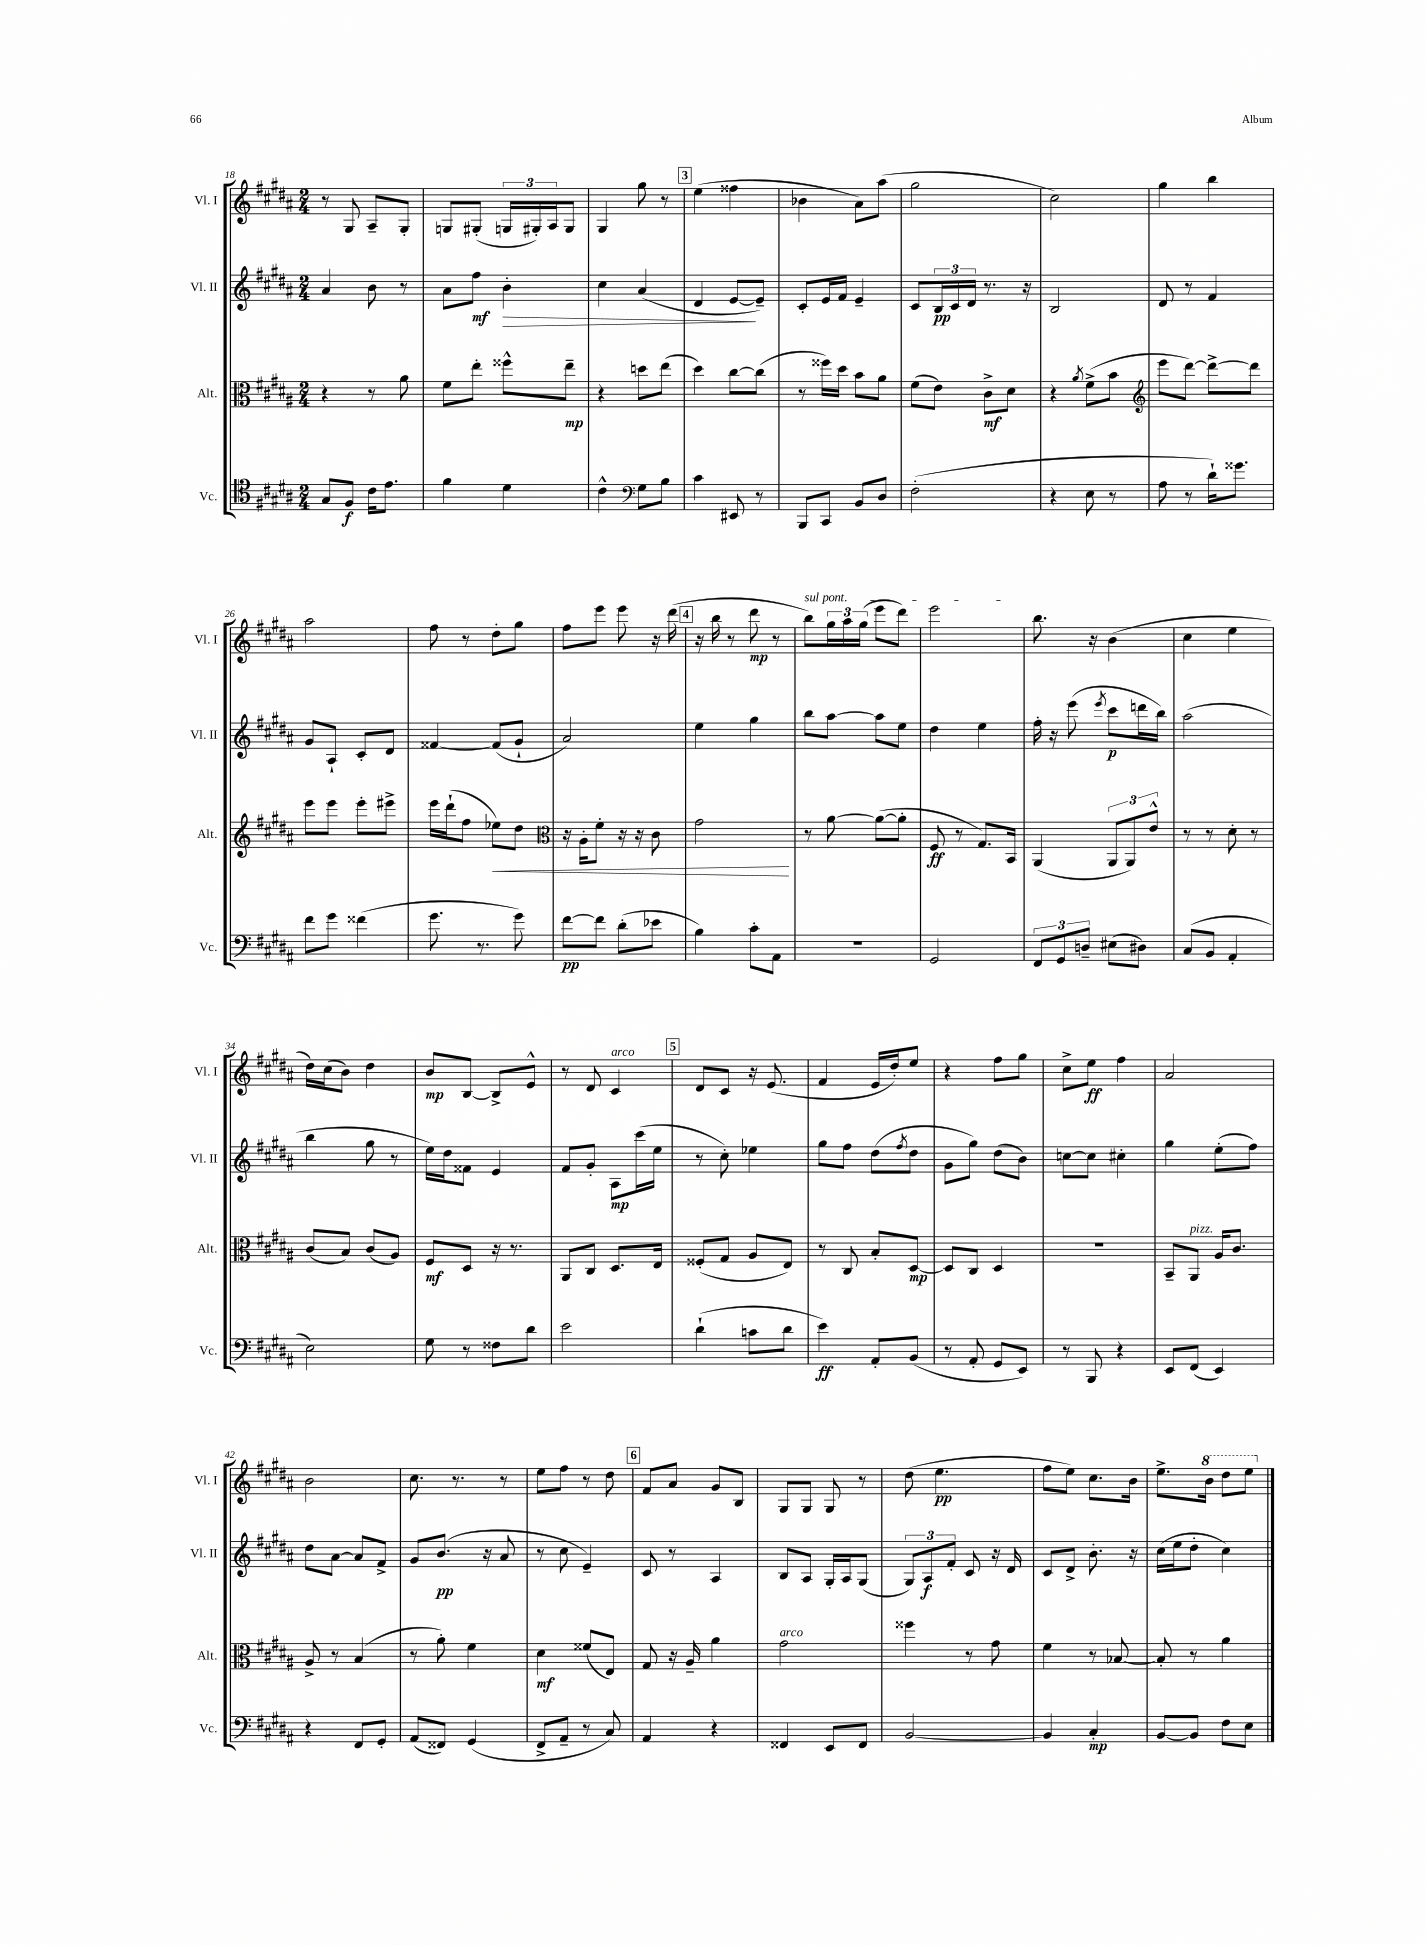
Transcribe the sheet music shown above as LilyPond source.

<<
\new StaffGroup <<
\new Staff = "s0" \with { instrumentName = "Vl. I" shortInstrumentName = "Vl. I" } {
    \clef treble \key b \major \numericTimeSignature \time 2/4
    r8 gis8 ais8-- gis8-. |
    g8 gis8-.( \tuplet 3/2 { g16 gis16-.) ais16 } gis8 |
    gis4 gis''8 r8 |
    \mark \markup { \box "3" } e''4( fisis''4 |
    bes'4 ais'8) ais''8( |
    gis''2 |
    cis''2) |
    gis''4 b''4 |
    ais''2 |
    fis''8 r8 dis''8-. gis''8 |
    fis''8 e'''8 e'''8 r16 dis'''16( |
    \mark \markup { \box "4" } r16 b''16 r8 dis'''8\mp r8 |
    \once \override TextSpanner.bound-details.left.text = \markup { \italic "sul pont." } b''8\startTextSpan) \tuplet 3/2 { gis''16 ais''16 gis''16( } e'''8 dis'''8) |
    e'''2\stopTextSpan |
    b''8. r16 b'4( |
    cis''4 e''4 |
    dis''16) cis''16( b'8) dis''4 |
    b'8\mp b8~ b8-> e'8-^ |
    r8 dis'8 cis'4^\markup { \italic "arco" } |
    \mark \markup { \box "5" } dis'8 cis'8 r16 e'8.( |
    fis'4 e'16 dis''16-.) e''8 |
    r4 fis''8 gis''8 |
    cis''8-> e''8\ff fis''4 |
    ais'2 |
    b'2 |
    cis''8. r8. r8 |
    e''8 fis''8 r8 dis''8 |
    \mark \markup { \box "6" } fis'8 ais'8 gis'8 b8 |
    gis8 gis8 gis8 r8 |
    dis''8( e''4.\pp |
    fis''8 e''8) cis''8. b'16 |
    e''8.-> \ottava #1 b''16 dis'''8 e'''8 \ottava #0 \bar "|." |
}
\new Staff = "s1" \with { instrumentName = "Vl. II" shortInstrumentName = "Vl. II" } {
    \clef treble \key b \major \numericTimeSignature \time 2/4
    ais'4 b'8 r8 |
    ais'8 fis''8\mf b'4-.\> |
    cis''4 ais'4( |
    \mark \markup { \box "3" } dis'4 e'8~\! e'8--) |
    cis'8-. e'16 fis'16 e'4-- |
    cis'8 \tuplet 3/2 { b16\pp cis'16 dis'16 } r8. r16 |
    b2 |
    dis'8 r8 fis'4 |
    gis'8 ais8-! cis'8-. dis'8 |
    fisis'4~ fisis'8( gis'8-! |
    ais'2) |
    \mark \markup { \box "4" } e''4 gis''4 |
    b''8 ais''8~ ais''8 e''8 |
    dis''4 e''4 |
    fis''16-. r16 e'''8( \acciaccatura { e'''8 } cis'''8\p d'''16 b''16) |
    ais''2( |
    b''4 gis''8 r8 |
    e''16) dis''16 fisis'8 e'4 |
    fis'8 gis'8-. ais8\mp cis'''16( e''16 |
    \mark \markup { \box "5" } r8 cis''8-.) ees''4 |
    gis''8 fis''8 dis''8( \acciaccatura { fis''8 } dis''8 |
    gis'8 gis''8) dis''8( b'8) |
    c''8~ c''8 cis''4-. |
    gis''4 e''8-.( fis''8) |
    dis''8 ais'8~ ais'8 fis'8-> |
    gis'8 b'8.\pp( r16 ais'8 |
    r8 cis''8 e'4--) |
    \mark \markup { \box "6" } cis'8 r8 ais4 |
    b8 ais8 gis16-. ais16 gis8( |
    \tuplet 3/2 { gis8) ais8\f fis'8-. } cis'8 r16 dis'16 |
    cis'8 dis'8-> b'8.-. r16 |
    cis''16( e''16 dis''8-. cis''4) \bar "|." |
}
\new Staff = "s2" \with { instrumentName = "Alt." shortInstrumentName = "Alt." } {
    \clef alto \key b \major \numericTimeSignature \time 2/4
    r4 r8 ais'8 |
    fis'8 e''8-. fisis''8-^ e''8--\mp |
    r4 d''8 e''8( |
    \mark \markup { \box "3" } dis''4) cis''8~ cis''8( |
    r8 fisis''16) dis''16 b'8 ais'8 |
    fis'8( e'8) cis'8->\mf dis'8 |
    r4 \acciaccatura { ais'8 } fis'8->( b'8 |
    \clef treble e'''8 dis'''8~) dis'''8~-> dis'''8 |
    e'''8 e'''8 e'''8-. eis'''8-> |
    e'''16 dis'''16-!( fis''8 ees''8\<) dis''8 |
    \clef alto r16 ais16-. fis'8-. r16 r16 cis'8 |
    \mark \markup { \box "4" } gis'2\! |
    r8 ais'8~ ais'8~( ais'8-. |
    fis8\ff r8 gis8.) b,16 |
    ais,4( \tuplet 3/2 { ais,8 ais,8) e'8-^ } |
    r8 r8 dis'8-. r8 |
    cis'8( b8) cis'8( ais8) |
    fis8\mf dis8 r16 r8. |
    ais,8 cis8 dis8. e16 |
    \mark \markup { \box "5" } fisis8-.( gis8 ais8 e8) |
    r8 cis8 b8-. dis8~\mp |
    dis8 cis8 dis4 |
    R2 |
    b,8-- ais,8^\markup { \italic "pizz." } ais16 cis'8. |
    ais8-> r8 b4( |
    r8 ais'8-.) fis'4 |
    dis'4\mf fisis'8( e8) |
    \mark \markup { \box "6" } gis8 r16 ais16-- ais'4 |
    gis'2^\markup { \italic "arco" } |
    fisis''4 r8 gis'8 |
    fis'4 r8 bes8~ |
    bes8-. r8 ais'4 \bar "|." |
}
\new Staff = "s3" \with { instrumentName = "Vc." shortInstrumentName = "Vc." } {
    \clef tenor \key b \major \numericTimeSignature \time 2/4
    gis8 fis8\f cis'16 e'8. |
    fis'4 dis'4 |
    cis'4-^ \clef bass gis8 b8 |
    \mark \markup { \box "3" } cis'4 eis,8 r8 |
    b,,8 cis,8 b,8 dis8 |
    fis2-.( |
    r4 e8 r8 |
    ais8 r8 dis'16-!) gisis'8. |
    fis'8 gis'8 fisis'4( |
    gis'8. r8. gis'8) |
    fis'8~\pp fis'8 dis'8-.( ees'8 |
    \mark \markup { \box "4" } b4) cis'8-. ais,8 |
    R2 |
    gis,2 |
    \tuplet 3/2 { fis,8 gis,8 d8-- } eis8( dis8) |
    cis8( b,8 ais,4-. |
    e2) |
    gis8 r8 fisis8 dis'8 |
    e'2 |
    \mark \markup { \box "5" } dis'4-!( c'8 dis'8 |
    e'4\ff) ais,8-. b,8( |
    r8 ais,8-. gis,8 e,8) |
    r8 b,,8 r4 |
    e,8 fis,8( e,4) |
    r4 fis,8 gis,8-. |
    ais,8( fisis,8) gis,4( |
    fis,8-> ais,8-- r8 cis8) |
    \mark \markup { \box "6" } ais,4 r4 |
    fisis,4 e,8 fisis,8 |
    b,2~ |
    b,4 cis4-.\mp |
    b,8~ b,8 fis8 e8 \bar "|." |
}
>>
>>
\layout { \context { \Score currentBarNumber = #18 } }
